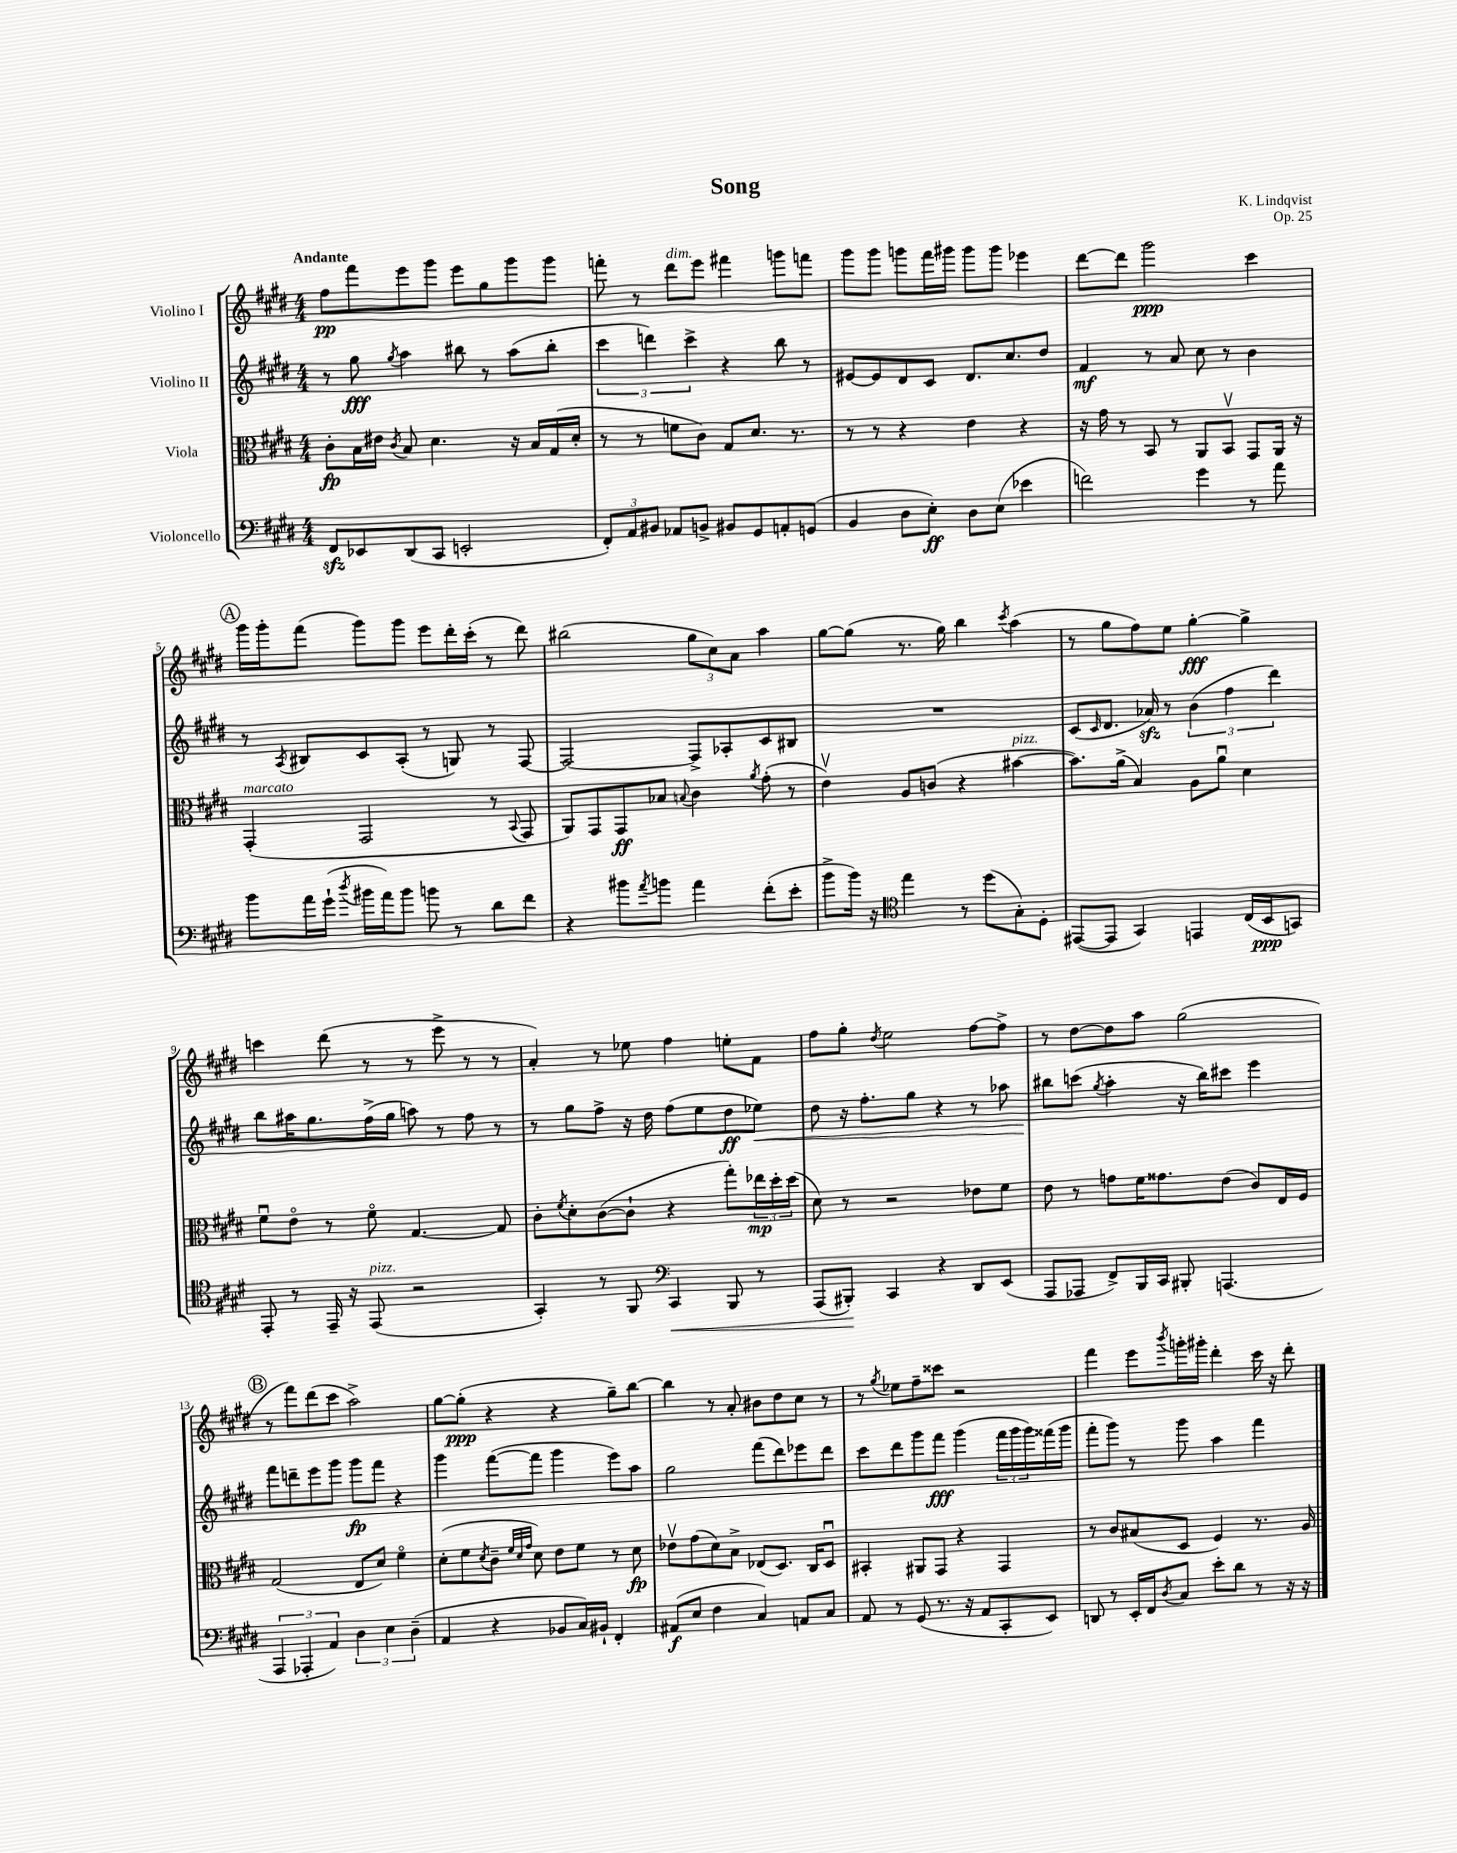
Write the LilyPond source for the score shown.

\header { title = "Song" composer = "K. Lindqvist" opus = "Op. 25" }
<<
\new StaffGroup <<
\new Staff = "s0" \with { instrumentName = "Violino I" } {
    \clef treble \key e \major \numericTimeSignature \time 4/4 \tempo "Andante"
    fis''8\pp fis'''8 e'''8 gis'''8 e'''8 gis''8 gis'''8 gis'''8 |
    f'''8-. r8 dis'''8^\markup { \italic "dim." } e'''8 fis'''4 g'''8 f'''8 |
    gis'''8 gis'''8 g'''8 fis'''16 gis'''16 gis'''8 gis'''8 ees'''4 |
    dis'''8~ dis'''8 gis'''2\ppp cis'''4 |
    \mark \markup { \circle "A" } gis'''16 gis'''16-. fis'''8( gis'''8) gis'''8 e'''8 dis'''16-. cis'''16-.( r8 dis'''8) |
    bis''2( \tuplet 3/2 { gis''8 cis''8) a'8 } a''4 |
    gis''8~ gis''8( r8. gis''16) b''4 \acciaccatura { cis'''8 } a''4( |
    r8 gis''8 fis''8) e''8 gis''4~-.\fff gis''4-> |
    c'''4 dis'''8( r8 r8 e'''8-> r8 r8 |
    a'4-.) r8 ees''8 fis''4 e''8-. fis'8 |
    fis''8 gis''8-. \acciaccatura { dis''8 } e''2 fis''8~ fis''8-> |
    r8 dis''8~ dis''8 a''8 gis''2( |
    \mark \markup { \circle "B" } r8 fis'''8) dis'''8( cis'''8 a''2->) |
    gis''8~ gis''8-.\ppp( r4 r4 gis''8--) b''8~ |
    b''4 r8 a'8-. bis'8 dis''8 cis''8 r8 |
    r8 \acciaccatura { gis''8 } ees''8 fis''8-- cisis'''8 r2 |
    fis'''4 e'''8 \acciaccatura { b'''8 } g'''16-. gis'''16-. dis'''4-. cis'''16 r16 dis'''8-. \bar "|." |
}
\new Staff = "s1" \with { instrumentName = "Violino II" } {
    \clef treble \key e \major \numericTimeSignature \time 4/4
    r8 gis''8\fff \acciaccatura { gis''8 } a''4 bis''8 r8 a''8( bis''8-. |
    \tuplet 3/2 { cis'''4 d'''4) cis'''4-> } r4 b''8 r8 |
    eis'8~ eis'8 dis'8 cis'8 dis'8. cis''8. dis''8 |
    fis'4\mf r8 a'8 cis''8 r8 b'4 |
    \mark \markup { \circle "A" } r8 \acciaccatura { a8 } bis8 cis'8 a8-.( r8 g8) r8 fis8~ |
    fis2~ fis8-> aes8-. cis'8 bis8 |
    R1 |
    cis'8( \grace { cis'16 } dis'8. aes'16\sfz) r8 \tuplet 3/2 { b'4( fis''4 dis'''4) } |
    b''8 ais''16 gis''8. fis''16->( gis''16 a''8) r8 fis''8 r8 |
    r8 gis''8 fis''8-> r16 dis''16 fis''8( e''8 dis''8\ff ees''8\<) |
    dis''8 r16 fis''8.-. gis''8 r4 r8 aes''8 |
    bis''8\! c'''8( \acciaccatura { gis''8 } a''4-. r16 bis''16) cis'''8 e'''4 |
    \mark \markup { \circle "B" } fis'''8 d'''8-- e'''8 gis'''8 gis'''8\fp fis'''8 r4 |
    gis'''4 fis'''8~( fis'''8 gis'''4 e'''8) a''8 |
    gis''2 fis'''8( dis'''8) ees'''8 dis'''8 |
    cis'''8 dis'''8 gis'''8 fis'''8\fff gis'''4( \tuplet 3/2 { fis'''16 gis'''16 gis'''16) } fisis'''16( gis'''16 |
    fis'''8-. gis'''8) r8 gis'''8 a''4 fis'''4 \bar "|." |
}
\new Staff = "s2" \with { instrumentName = "Viola" } {
    \clef alto \key e \major \numericTimeSignature \time 4/4
    cis'8-.\fp b16 eis'16 \acciaccatura { cis'8 } b8 dis'4. r16 b16 gis16( dis'16-. |
    r8 r8 f'8 cis'8) gis8 dis'8. r8. |
    r8 r8 r4 e'4 r4 |
    r16 gis'16 r8 b,8 r8 a,8 b,8\upbow gis,8 a,16 r16 |
    \mark \markup { \circle "A" } gis,4-.^\markup { \italic "marcato" }( gis,2 r8 \appoggiatura { b,8 } gis,8 |
    a,8) gis,8 gis,8\ff bes8 \appoggiatura { b8 } cis'4 \acciaccatura { a'8 } gis'8-.( r8 |
    e'4\upbow) a8 c'8( r4 bis'4~^\markup { \italic "pizz." } |
    bis'8.) a'16->( b4) a8 a'8\downbow dis'4 |
    fis'8\downbow e'8\flageolet r8 fis'8\flageolet gis4.~ gis8 |
    cis'8-. \acciaccatura { fis'8 } dis'8-. cis'8~( cis'8-! r4 gis''8-.) \tuplet 3/2 { ees''16\mp dis''16-. dis''16( } |
    dis'8) r8 r2 ees'8 fis'8 |
    e'8 r8 g'8 fis'16 gisis'8. e'8( cis'8) e16 fis16 |
    \mark \markup { \circle "B" } gis2( e8 dis'8) fis'4\flageolet |
    dis'8-.( fis'8 \acciaccatura { dis'8 } cis'8-- \grace { fis'32 dis'32 gis'32 } dis'8) e'8 fis'8 r8 dis'8\fp |
    ees'8\upbow gis'8( dis'8) b8-> ees8( dis8.) cis16 dis8\downbow |
    bis,4-. ais,8 gis,8 r4 gis,4 |
    r8 cis'8 bis8( dis8 fis4) r8. a16 \bar "|." |
}
\new Staff = "s3" \with { instrumentName = "Violoncello" } {
    \clef bass \key e \major \numericTimeSignature \time 4/4
    fis,8\sfz ees,8 dis,8( cis,8 e,2-. |
    \tuplet 3/2 { fis,8-.) a,8 bis,8 } aes,8 b,8-> bis,8 gis,8 a,8-. g,8( |
    b,4 dis8 e8-.\ff) dis8 e8( ees'4 |
    f'2) gis'4 r8 a'8 |
    \mark \markup { \circle "A" } b'8 a'16 gis'16-!( \acciaccatura { dis''8 } bis'16 a'16) bis'8 b'8 r8 dis'8 fis'8 |
    r4 bis'8 \acciaccatura { a'8 } b'8 a'4 fis'8-.( e'8-. |
    b'8-> b'16) r16 \clef tenor e''4 r8 dis''8( gis8-.) dis8-. |
    eis,8~( eis,8 gis,4) e,4 cis16( b,16\ppp g,8) |
    e,8-. r8 e,16-- r16 e,8^\markup { \italic "pizz." }( r2 |
    gis,4-.) r8 fis,8 \clef bass cis,4\< b,,8 r8 |
    a,,8( bis,,8-.\!) cis,4 r4 dis,8 e,8( |
    a,,8 aes,,8 fis,8->) b,,16 cis,16 bis,,8-. a,,4.( |
    \mark \markup { \circle "B" } \tuplet 3/2 { a,,4 aes,,4-. a,4) } \tuplet 3/2 { dis4 e4 dis4--( } |
    a,4 r4 bes,8 cis16) bis,16-! fis,4-. |
    ais,8\f( e8 fis4 cis4) a,8 cis8 |
    a,8 r8 gis,8( r8. r16 a,8 cis,8-. e,8) |
    d,8 r8 e,16-. fis,16 \acciaccatura { dis8 } cis8 e'8-. dis'8 r8 r16 r16 \bar "|." |
}
>>
>>
